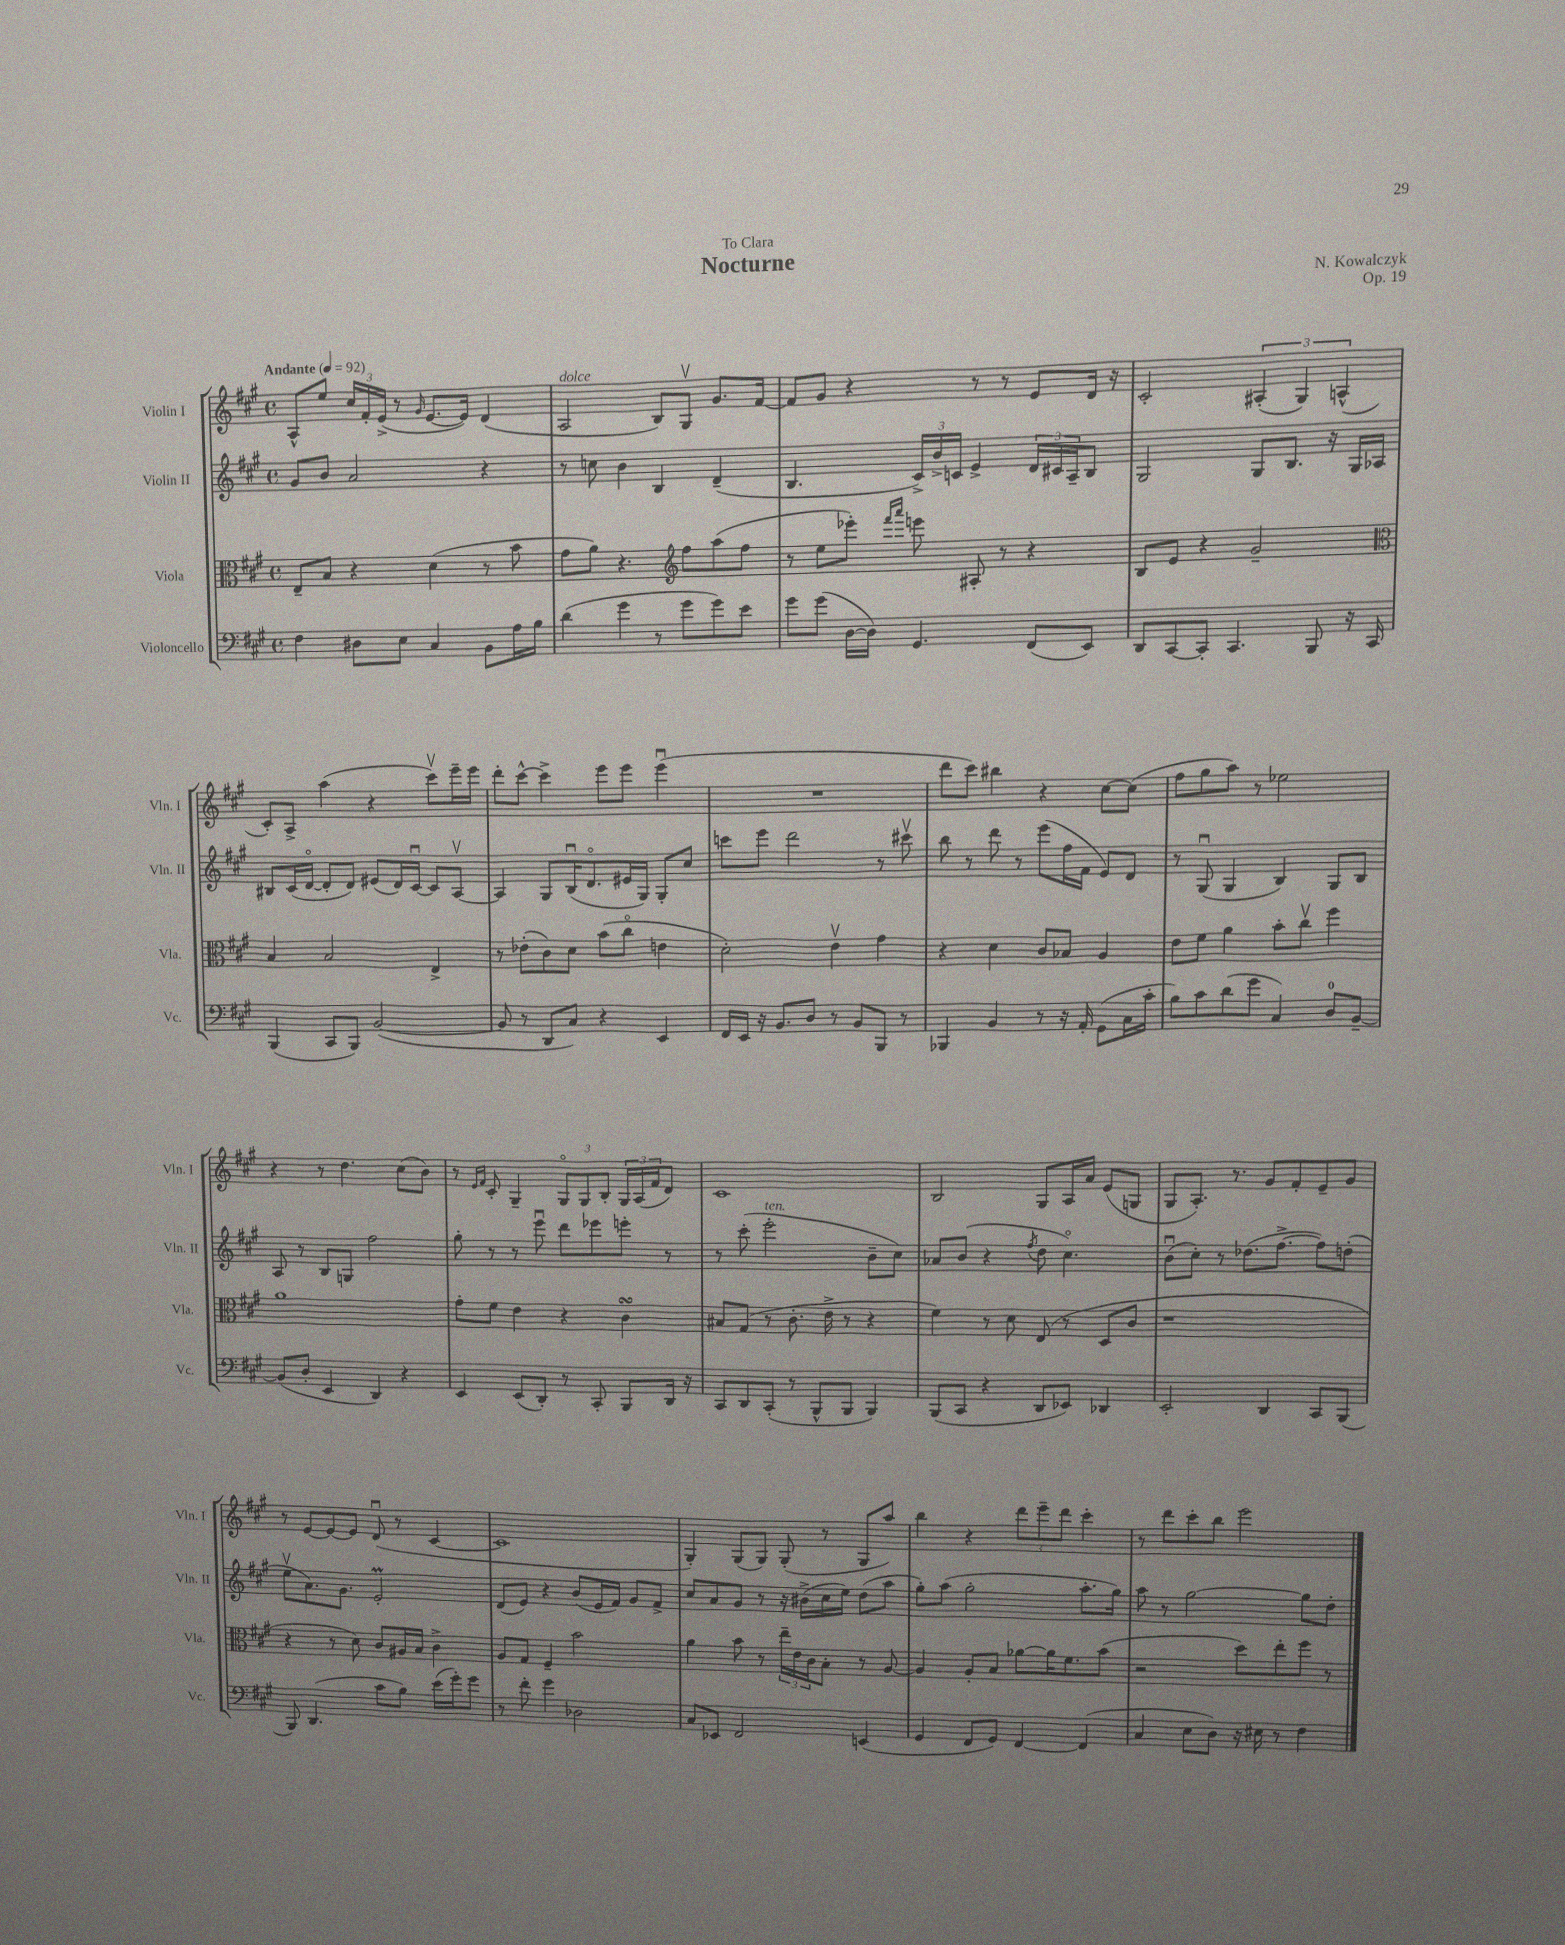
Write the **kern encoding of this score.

**kern	**kern	**kern	**kern
*part4	*part3	*part2	*part1
*staff4	*staff3	*staff2	*staff1
*I"Violoncello	*I"Viola	*I"Violin II	*I"Violin I
*I'Vc.	*I'Vla.	*I'Vln. II	*I'Vln. I
*clefF4	*clefC3	*clefG2	*clefG2
*k[f#c#g#]	*k[f#c#g#]	*k[f#c#g#]	*k[f#c#g#]
*M4/4	*M4/4	*M4/4	*M4/4
*met(c)	*met(c)	*met(c)	*met(c)
*MM92	*MM92	*MM92	*MM92
=1	=1	=1	=1
!	!	!	!LO:TX:a:B:t=Andante
4F#\	8E~/L	8g#/L	8A^^/L
.	8B/J	8b/J	8ee/J
8D#X\L	4r	2a/	24cc#/LL
.	.	.	24f#'/
.	.	.	(24e^/JJ
8E\J	.	.	8r
.	.	.	16qqg#/
4C#/	(4d\	.	[8.e/L
.	.	.	16e/Jk])
8BB\L	8r	4r	(4d/
16A\L	8b\	.	.
16B\JJ	.	.	.
=2	=2	=2	=2
!	!	!	!LO:TX:a:i:t=dolce
(4d\	8g#\L	8r	2A/
.	8a\J)	8ccn\	.
4g#\	4.r	4b\	.
8r	.	4B/	8B/L)
*	*clefG2	*	*
8g#\L	8ff#\L	.	8G#v/J
8g#\)	(8aa\	(4d~/	8.g#/L
8e\J	8ff#\J	.	.
.	.	.	[16f#/Jk
=3	=3	=3	=3
8g#\L	8r	4.B/	8f#/L]
(8g#\J	8ee\L	.	8g#/J
[16D\LL	8eee-X'\J)	.	4r
16D\JJ])	.	.	.
.	16qqfff#/LL	.	.
.	16qqaaa/JJ	.	.
4.GG#/	8eeen\	24c#^/LL)	.
.	.	24b^/	.
.	.	24cn/JJ	.
.	8A#X'/	4e^/	8r
.	8r	.	8r
(8FF#/L	4r	24d/LL	8e/L
.	.	24c#X/	.
.	.	24A~/J	.
8EE/J)	.	8B/J	16d/Jk
.	.	.	16r
=4	=4	=4	=4
8DD/L	8B/L	2G#/	2c#'/
[8CC#/	8e/J	.	.
8CC#'/J]	4r	.	.
4.CC#/	.	.	.
.	2g#~/	8G#/L	(6A#X'/
.	.	8.B/J	.
.	.	.	6G#/)
8BBB/	.	.	.
.	.	16r	.
.	.	.	(6An^^/
16r	.	16G#/LL	.
16CC#/	.	16A-X/JJ	.
!!LO:LB:g=z
=5	=5	=5	=5
*	*clefC3	*	*
(4BBB/	4B/	8B#X/L	8c#'/L)
.	.	(16c#/L	8A^/J
.	.	[16d/JJ	.
8CC#/L	2B/	8d'/L]	(4aa\
8BBB/J)	.	8d/J)	.
([2BB/	.	(8e#X/L	4r
.	.	16d/L)	.
.	.	[16c#u/JJ	.
.	4E^/	8c#/L]	8ccc#v\L)
.	.	[8Av/J	16eee~\L
.	.	.	16eee\JJ
=6	=6	=6	=6
8BB/]	8r	4A/]	8ddd'\L
8r	(8e-X'\L	.	[8ccc#^^\J
8DD/L	8c#\)	8G#/L	4ccc#^\]
8C#/J)	8d\J	(16Bu/K	.
.	.	8.d/	.
4r	(8b\L	.	8eee\L
.	8cc#\J	16e#X/L	8eee\J
.	.	16G#/JJ)	.
4EE/	4en\	8G#'/L	(4eeeu\
.	.	8cc#/J	.
=7	=7	=7	=7
16FF#/LL	2d'\)	8cccn\L	1r
16EE/JJ	.	.	.
16r	.	8eee\J	.
8.BB/L	.	.	.
.	.	2ddd\	.
8D/J	.	.	.
8r	4ev\	.	.
8BB/L	.	.	.
8BBB/J	4g#\	8r	.
8r	.	8ccc#Xv\	.
=8	=8	=8	=8
4BBB-X/	4r	8bb\	8ddd\L
.	.	8r	8ccc#\J)
4BB/	4d\	8ddd\	4bb#X\
.	.	8r	.
8r	8c#/L	(8eee\L	4r
16r	8B-X/J	16ff#\L	.
16AA'/	.	16f#\JJ	.
(8GG#\L	4A/	8e/L)	[8cc#\L
16C#\L	.	8d/J	(8cc#\J]
16c#'\JJ	.	.	.
=9	=9	=9	=9
8B\L)	8e\L	8r	8ff#\L
8c#\	8f#\J	(8G#u/	8gg#\
(8d\	4a\	4G#/	8aa\J)
8g#\J	.	.	8r
4C#/)	8b'\L	4B/)	2ee-X\
.	8cc#v\J	.	.
8D/L	4ff#\	8G#/L	.
[8BB~/J	.	8B/J	.
!!LO:LB:g=z
=10	=10	=10	=10
(8BB/L]	1a	8A/	4r
8D'/J	.	8r	.
4EE/	.	8B/L	8r
.	.	8Gn/J	4.dd\
4DD/)	.	2ff#\	.
4r	.	.	(8cc#\L
.	.	.	8b\J)
=11	=11	=11	=11
4EE/	8g#'\L	8gg#'\	8r
.	.	.	16qqe/LL
.	.	.	16qqf#/JJ
.	8f#\J	8r	8c#'/
(8EE/L	4e\	8r	4G#~/
8DD'/J)	.	8eeeu\	.
8r	4r	8ddd\L	12G#/L
.	.	.	12G#/
8CC#'/	.	8eee-X\	.
.	.	.	12B'/J
8BBB/L	4c#sSsS\	8eeen'\J	24G#/LL
.	.	.	(24A/
.	.	.	24f#/J
16DD/Jk	.	8r	8d/J)
16r	.	.	.
=12	=12	=12	=12
8CC#/L	8B#X/L	8r	1c#
8DD/	(8G#/J	(8ccc#'\	.
!	!	!LO:TX:a:i:t=ten.	!
(8CC#'/J	8r	2eee'\	.
8r	8.c#'\	.	.
8BBB^^/L	.	.	.
.	16e^\	.	.
8BBB/J	8r	.	.
4BBB/)	4r	8b~\L	.
.	.	8cc#\J)	.
=13	=13	=13	=13
(8BBB/L	4f#\)	8a-X/L	2B/
8CC#/J	.	(8b/J	.
4r	8r	4r	.
.	8d\	.	.
.	.	8qff#/	.
8DD/L	(8E/	8dd\	8G#/L
8EE-X/J)	8r	4.cc#\)	16A/L
.	.	.	16a/JJ
4DD-X/	8D/L	.	(8e/L
.	8c#/J	.	8Gn/J
=14	=14	=14	=14
2EE'/	1r	(8bu\L	8G#/L
.	.	8cc#'\J)	8.A'/J)
.	.	8r	.
.	.	.	8.r
.	.	(8.dd-X\L	.
4DD/	.	.	8g#/L
.	.	[8.ff#^\J	.
.	.	.	8f#'/
8CC#/L	.	8ff#\L])	8e~/
(8BBB/J	.	(8ddn'\J	8g#/J
!!LO:LB:g=z
=15	=15	=15	=15
8BBB/)	4r	8eev\L	8r
(4.DD/	.	8.a\)	[8e/L
.	8r	.	8e/_
.	.	8.g#\J	.
.	8d\)	.	8e/J]
8c#\L	8c#/L	2eM'/	(8du/
8B\J)	16A#X/L	.	8r
.	16B/JJ	.	.
(16e\LL	4c#^\	.	[4c#/
16g#'\J)	.	.	.
8g#\J	.	.	.
=16	=16	=16	=16
8r	8A/L	(8d/L	1c#]
8f#'\	8G#/J	8e/J)	.
4g#\	4F#~/	4r	.
2D-X\	2b\	(8b/L	.
.	.	16e/L	.
.	.	16f#/JJ)	.
.	.	8g#/L	.
.	.	8f#^/J	.
=17	=17	=17	=17
8C#/L	4a\	8cc#/L	4G#'/)
8EE-X/J	.	8a/	.
2FF#/	8b\	8g#/J	(8G#/L
.	8r	8r	8G#/J)
.	24ee~\LL	16r	(8G#'/
.	24e\	.	.
.	.	(16b#X^\LL	.
.	24c#\J	.	.
.	8B'\J	16cc#\	8r
.	.	16ee\JJ)	.
(4EEn/	8r	(8dd\L	8G#/L
.	[8A/	8aa\J	8aa/J)
=18	=18	=18	=18
4GG#/	4A/]	8gg#'\L)	4bb\
.	.	(8aa\J	.
8FF#/L	8A'/L	2gg#'\	4r
8GG#/J)	8B/J	.	.
[4FF#/	[8a-X\L	.	12ddd\L
.	.	.	12eee~\
.	16a-\K]	.	.
.	.	.	12ddd\J
.	8.f#\	.	.
(4FF#/]	.	8.aa'\L	4ccc#'\
.	(8b\J	.	.
.	.	16gg#\Jk)	.
=19	=19	=19	=19
4C#/	2r	8aa\	8r
.	.	8r	8ddd\L
8E\L	.	[2gg#\	8ccc#'\
8D\J)	.	.	8bb\J
16r	8dd\L)	.	2eee\
16E#X\	.	.	.
8r	8ee'\	.	.
4F#\	8ff#\J	8gg#\L]	.
.	8r	8dd'\J	.
==	==	==	==
*-	*-	*-	*-
